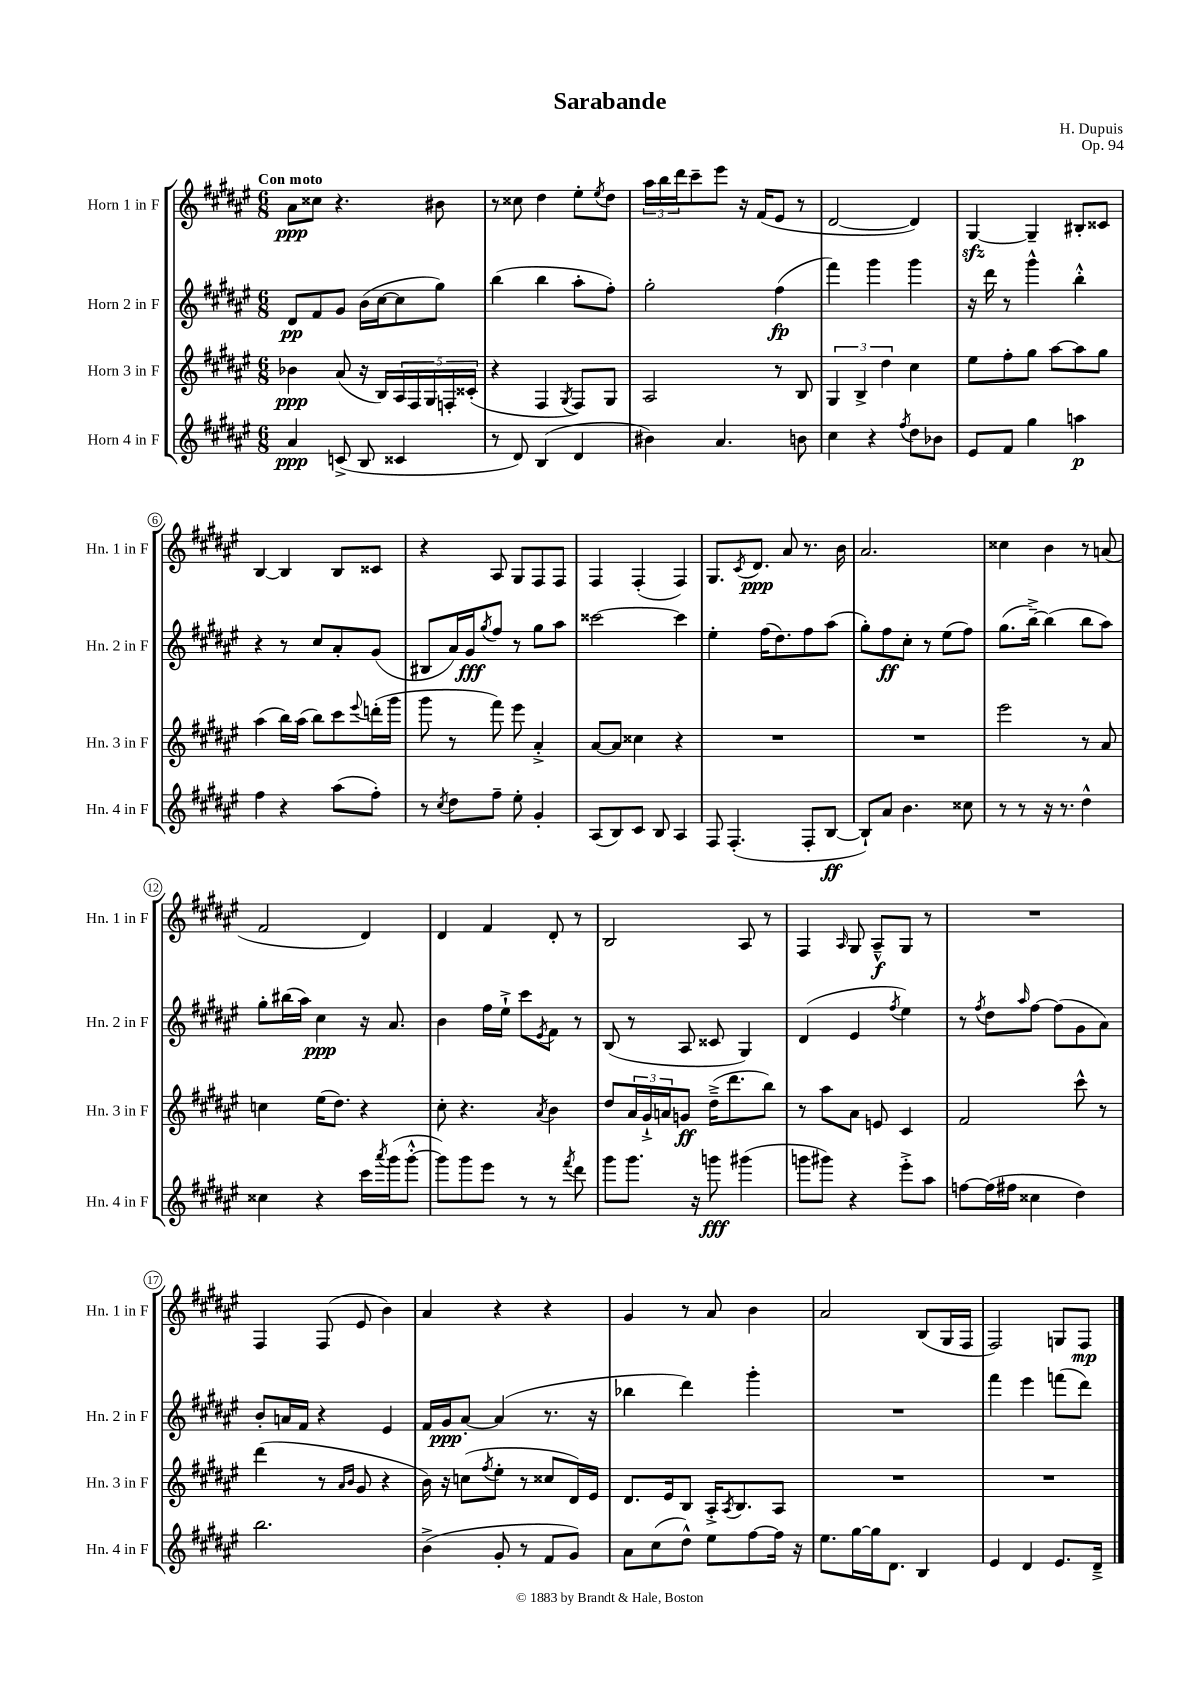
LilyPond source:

\header { title = "Sarabande" composer = "H. Dupuis" opus = "Op. 94" }
<<
\new StaffGroup <<
\new Staff = "s0" \with { instrumentName = "Horn 1 in F" shortInstrumentName = "Hn. 1 in F" } {
    \clef treble \key fis \major \numericTimeSignature \time 6/8 \tempo "Con moto"
    ais'8\ppp cisis''8 r4. bis'8 |
    r8 cisis''8 dis''4 eis''8-. \acciaccatura { eis''8 } dis''8 |
    \tuplet 3/2 { ais''16 b''16 dis'''16 } cis'''8-- eis'''8 r16 fis'16( eis'8 r8 |
    dis'2~ dis'4) |
    gis4~\sfz gis4-- bis8-. cisis'8 |
    b4~ b4 b8 cisis'8 |
    r4 ais8 gis8 fis8 fis8 |
    fis4 fis4-.( fis4) |
    gis8. \acciaccatura { cis'8 } dis'8.\ppp ais'8 r8. b'16 |
    ais'2. |
    cisis''4 b'4 r8 a'8( |
    fis'2 dis'4) |
    dis'4 fis'4 dis'8-. r8 |
    b2 ais8 r8 |
    fis4 \grace { ais16 } gis8 ais8---^\f gis8 r8 |
    R2. |
    fis4 fis8( eis'8 b'4) |
    ais'4 r4 r4 |
    gis'4 r8 ais'8 b'4 |
    ais'2 b8( gis16 fis16 |
    fis2) g8 fis8\mp \bar "|." |
}
\new Staff = "s1" \with { instrumentName = "Horn 2 in F" shortInstrumentName = "Hn. 2 in F" } {
    \clef treble \key fis \major \numericTimeSignature \time 6/8
    dis'8\pp fis'8 gis'8 b'16( cis''16~ cis''8 gis''8) |
    b''4( b''4 ais''8-. fis''8-.) |
    gis''2-. fis''4\fp( |
    fis'''4) gis'''4 gis'''4 |
    r16 dis'''16 r8 gis'''4-^ b''4-.-^ |
    r4 r8 cis''8 ais'8-. gis'8( |
    bis8 ais'16) gis'16\fff \acciaccatura { gis''8 } fis''8 r8 gis''8 ais''8 |
    cisis'''2~ cisis'''4 |
    eis''4-. fis''16( dis''8.) fis''8 ais''8( |
    gis''8-.) fis''8\ff cis''8-. r8 eis''8( fis''8) |
    gis''8.( b''16~--->) b''4( b''8 ais''8) |
    gis''8-. bis''16( ais''16) cis''4\ppp r16 ais'8. |
    b'4 fis''16 eis''16-!-> cis'''8 \acciaccatura { eis'8 } fis'8 r8 |
    b8( r8 ais8 cisis'8 gis4) |
    dis'4( eis'4 \acciaccatura { fis''8 } eis''4) |
    r8 \acciaccatura { fis''8 } dis''8 \grace { ais''16 } fis''8~ fis''8( gis'8 ais'8) |
    b'8-. a'16 fis'16 r4 eis'4 |
    fis'16 gis'16\ppp ais'8~-. ais'4( r8. r16 |
    bes''4 dis'''4) gis'''4-. |
    R2. |
    fis'''4 eis'''4 f'''8( dis'''8) \bar "|." |
}
\new Staff = "s2" \with { instrumentName = "Horn 3 in F" shortInstrumentName = "Hn. 3 in F" } {
    \clef treble \key fis \major \numericTimeSignature \time 6/8
    bes'4\ppp ais'8( r16 b16) \tuplet 5/4 { ais16 fis16 gis16 f16-. cisis'16-.( } |
    r4 fis4 \acciaccatura { gis8 } fis8) gis8 |
    ais2 r8 b8 |
    \tuplet 3/2 { gis4 b4-> dis''4 } cis''4 |
    eis''8 fis''8-. gis''8 ais''8~ ais''8 gis''8 |
    ais''4( b''16) ais''16( b''8) cis'''8 \appoggiatura { eis'''8 } d'''16-.( gis'''16 |
    gis'''8 r8 fis'''8) eis'''8 ais'4-.-> |
    ais'8~ ais'8 cisis''4 r4 |
    R2. |
    R2. |
    eis'''2 r8 ais'8 |
    c''4 eis''16( dis''8.) r4 |
    cis''8-. r4. \acciaccatura { ais'8 } b'4 |
    dis''8 \tuplet 3/2 { ais'16 gis'16-!-> a'16 } g'8\ff dis''16--->( dis'''8. b''8) |
    r8 ais''8 ais'8 e'8 cis'4 |
    fis'2 cis'''8-^ r8 |
    dis'''4( r8 \grace { ais'16 b'16 } gis'8 r4 |
    b'16) r16 c''8( \acciaccatura { fis''8 } eis''8-. r8 cisis''8 dis'16) eis'16 |
    dis'8. eis'16 b8 ais16-.-> \acciaccatura { ais8 } b8. ais8 |
    R2. |
    R2. \bar "|." |
}
\new Staff = "s3" \with { instrumentName = "Horn 4 in F" shortInstrumentName = "Hn. 4 in F" } {
    \clef treble \key fis \major \numericTimeSignature \time 6/8
    ais'4\ppp c'8->( b8 cisis'4 |
    r8 dis'8) b4( dis'4 |
    bis'4) ais'4. b'8 |
    cis''4 r4 \acciaccatura { fis''8 } dis''8 bes'8 |
    eis'8 fis'8 gis''4 a''4\p |
    fis''4 r4 ais''8( fis''8-.) |
    r8 \acciaccatura { cis''8 } dis''8 fis''8-- eis''8-. gis'4-. |
    ais8( b8) cis'8 b8 ais4 |
    fis8 fis4.-.( fis8-. b8~\ff |
    b8-!) ais'8 b'4. cisis''8 |
    r8 r8 r16 r8. dis''4-^ |
    cisis''4 r4 cis'''16 \acciaccatura { ais'''8 } gis'''16( gis'''8~-.-^ |
    gis'''8) gis'''8 eis'''8 r8 r8 \acciaccatura { fis'''8 } dis'''8 |
    gis'''8 gis'''8. r16 g'''8\fff gis'''4( |
    g'''8 gis'''8) r4 eis'''8-.-> ais''8 |
    f''8~ f''16( fis''16 cisis''4 dis''4) |
    b''2. |
    b'4->( gis'8-. r8 fis'8 gis'8) |
    ais'8 cis''8( dis''8-^) eis''8 fis''8~ fis''16 r16 |
    eis''8. gis''16~ gis''16 dis'8. b4 |
    eis'4 dis'4 eis'8. dis'16---> \bar "|." |
}
>>
>>
\layout { \context { \Score \override BarNumber.stencil = #(make-stencil-circler 0.1 0.3 ly:text-interface::print) } }
